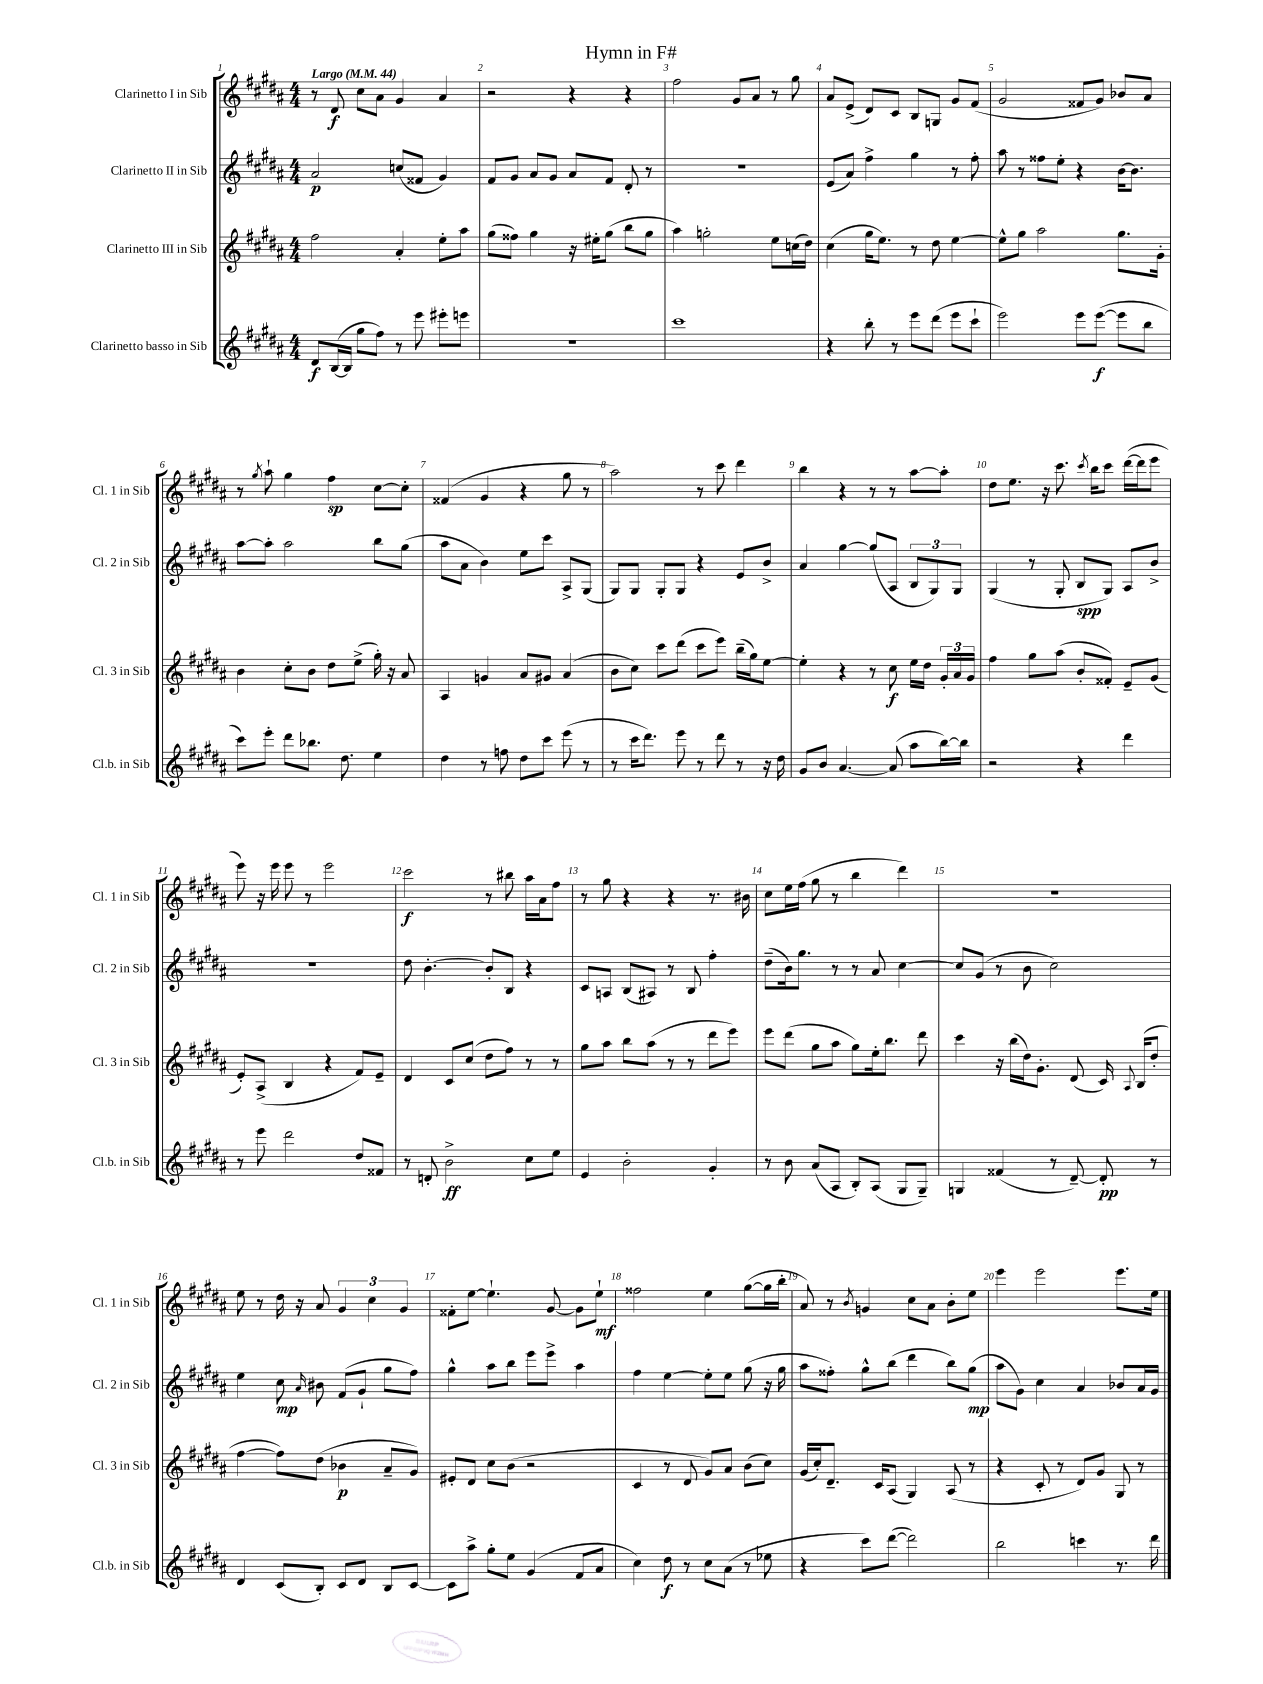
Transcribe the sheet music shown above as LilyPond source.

\header { title = "Hymn in F#" }
<<
\new StaffGroup <<
\new Staff = "s0" \with { instrumentName = "Clarinetto I in Sib" shortInstrumentName = "Cl. 1 in Sib" } {
    \clef treble \key b \major \numericTimeSignature \time 4/4 \tempo "Largo" 4 = 44
    \autoBeamOff r8 dis'8\f cis''8[ ais'8] gis'4 ais'4 |
    r2 r4 r4 |
    fis''2 gis'8[ ais'8] r8 gis''8 |
    ais'8[ e'8]->( dis'8[) cis'8] b8[ g8] gis'8[ fis'8]( |
    gis'2 fisis'8[ gis'8]) bes'8[ ais'8] |
    r8 \acciaccatura { gis''8 } ais''8-! gis''4 fis''4\sp cis''8[~ cis''8]-. |
    fisis'4( gis'4 r4 gis''8 r8 |
    ais''2) r8 cis'''8 dis'''4 |
    b''4 r4 r8 r8 ais''8[~ ais''8]-. |
    dis''8[ e''8.] r16 cis'''8. \acciaccatura { cis'''8 } b''16[ cis'''8] dis'''16[~( dis'''16 e'''8] |
    e'''8) r16 e'''16 e'''8 r8 e'''2 |
    cis'''2\f r8 bis''8 ais''16[ ais'16 fis''8] |
    r8 gis''8 r4 r4 r8. bis'16 |
    cis''8[ e''16 fis''16]( gis''8 r8 b''4 dis'''4) |
    R1 |
    e''8 r8 dis''16 r16 ais'8 \tuplet 3/2 { gis'4 cis''4 gis'4 } |
    fisis'8[-. e''8]~ e''4.-! gis'8~ gis'8[ e''8]-!\mf |
    fisis''2 e''4 gis''8[~( gis''16 b''16]-. |
    ais'8) r8 \acciaccatura { b'8 } g'4 cis''8[ ais'8] b'8[-. e''8] |
    e'''4 e'''2 e'''8.[ e''16] \bar "|." |
}
\new Staff = "s1" \with { instrumentName = "Clarinetto II in Sib" shortInstrumentName = "Cl. 2 in Sib" } {
    \clef treble \key b \major \numericTimeSignature \time 4/4
    \autoBeamOff ais'2\p c''8[( fisis'8] gis'4) |
    fis'8[ gis'8] ais'8[ gis'8] ais'8[ fis'8] dis'8-. r8 |
    R1 |
    e'8[( ais'8]) fis''4-> gis''4 r8 fis''8-. |
    ais''8 r8 fisis''8[ e''8]-. r4 b'16[~ b'8.] |
    ais''8[~ ais''8]-. ais''2 b''8[ gis''8]( |
    ais''8[ ais'8] b'4) e''8[ cis'''8] ais8[-> gis8]( |
    gis8[) gis8] gis8[-. gis8] r4 e'8[ b'8]-> |
    ais'4 gis''4~ gis''8[( ais8] \tuplet 3/2 { b8[ gis8) gis8] } |
    gis4( r8 gis8-. b8[\spp gis8]) ais8[ b'8]-> |
    R1 |
    dis''8 b'4.~-. b'8[-. b8] r4 |
    cis'8[ a8] b8[( ais8]) r8 b8 fis''4-. |
    dis''8[--( b'16) gis''8.] r8 r8 ais'8 cis''4~ |
    cis''8[ gis'8]( r8 b'8 cis''2) |
    e''4 cis''8\mp \grace { ais'16 } bis'8 fis'8[( gis'8]-! gis''8[ fis''8]) |
    gis''4-^ ais''8[ b''8] e'''8[ e'''8]-> ais''4 |
    fis''4 e''4~ e''8[-. e''8] gis''8( r16 gis''16 |
    ais''8[ fisis''8]-.) gis''8[-^ b''8]( dis'''4 b''8[) gis''8]\mp( |
    ais''8[ gis'8]) cis''4 ais'4 bes'8[ ais'16 gis'16] \bar "|." |
}
\new Staff = "s2" \with { instrumentName = "Clarinetto III in Sib" shortInstrumentName = "Cl. 3 in Sib" } {
    \clef treble \key b \major \numericTimeSignature \time 4/4
    \autoBeamOff fis''2 ais'4-. e''8[-. ais''8] |
    gis''8[( fisis''8]) gis''4 r16 eis''16[-. gis''8]( b''8[ gis''8] |
    ais''4) g''2-. e''8[ c''16( dis''16]) |
    cis''4( gis''16[ e''8.]) r8 dis''8 e''4~ |
    e''8[-^ gis''8] ais''2 gis''8.[ gis'16]-. |
    b'4 cis''8[-. b'8] dis''8[ e''8]->( gis''16-.) r16 ais'8 |
    ais4 g'4 ais'8[ gis'8] ais'4( |
    b'8[ cis''8]) cis'''8[ dis'''8]( cis'''8[ e'''8]) b''16[--( gis''16) e''8]~ |
    e''4-. r4 r8 cis''8\f e''16[ dis''16] \tuplet 3/2 { gis'16[-. ais'16 gis'16] } |
    fis''4 gis''8[ ais''8]( b'8[-. fisis'8]-.) e'8[-- gis'8]( |
    e'8[-.) ais8]->( b4 r4 fis'8[) e'8]-- |
    dis'4 cis'8[ cis''8]( dis''8[ fis''8]) r8 r8 |
    gis''8[ ais''8] b''8[ ais''8]( r8 r8 dis'''8[ e'''8]) |
    e'''8[ dis'''8]( gis''8[ ais''8] gis''8[) e''16-. b''8.] dis'''8 |
    cis'''4 r16 b''16[( dis''16) gis'8.]-. dis'8( cis'16) \appoggiatura { ais8 } b16[( dis''8]-. |
    fis''4~ fis''8[) dis''8]( bes'4\p ais'8[-- gis'8]) |
    eis'8[-. dis'8] cis''8[ b'8]( r2 |
    cis'4 r8 dis'8 gis'8[) ais'8] b'8[( cis''8]) |
    gis'16[( cis''16-.) dis'8.]-- cis'16[ ais8]( gis4) ais8( r8 |
    r4 cis'8-. r8 dis'8[) gis'8] gis8 r8 \bar "|." |
}
\new Staff = "s3" \with { instrumentName = "Clarinetto basso in Sib" shortInstrumentName = "Cl.b. in Sib" } {
    \clef treble \key b \major \numericTimeSignature \time 4/4
    \autoBeamOff dis'8[\f b16~( b16] gis''8[ fis''8]) r8 e'''8 eis'''8[-. e'''8] |
    R1 |
    cis'''1 |
    r4 b''8-. r8 e'''8[ dis'''8]( e'''8[ cis'''8]-! |
    e'''2) e'''8[ e'''8]~\f( e'''8[ b''8] |
    cis'''8[) e'''8]-. dis'''8[ bes''8.] dis''8. e''4 |
    dis''4 r8 f''8 dis''8[ cis'''8] e'''8( r8 |
    r8 cis'''16[ dis'''8.]) e'''8 r8 dis'''8 r8 r16 dis''16 |
    gis'8[ b'8] ais'4.~ ais'8( ais''8[ b''16~) b''16] |
    r2 r4 dis'''4 |
    r8 e'''8 dis'''2 dis''8[ fisis'8] |
    r8 d'8-. b'2->\ff cis''8[ e''8] |
    e'4 b'2-. gis'4-. |
    r8 b'8 ais'8[( ais8] b8[-.) ais8]( gis8[ gis8]--) |
    g4 fisis'4( r8 dis'8~--) dis'8-.\pp r8 |
    dis'4 cis'8[( b8]-.) cis'8[ dis'8] b8[ cis'8]~ |
    cis'8[ ais''8]-> gis''8[-. e''8] gis'4( fis'8[ ais'8] |
    cis''4) dis''8\f r8 cis''8[ ais'8]( r8 ees''8 |
    r4 cis'''8[) dis'''8]~( dis'''2) |
    b''2 c'''4 r8. dis'''16 \bar "|." |
}
>>
>>
\layout { \context { \Score \override BarNumber.break-visibility = ##(#f #t #t) barNumberVisibility = #all-bar-numbers-visible } }
